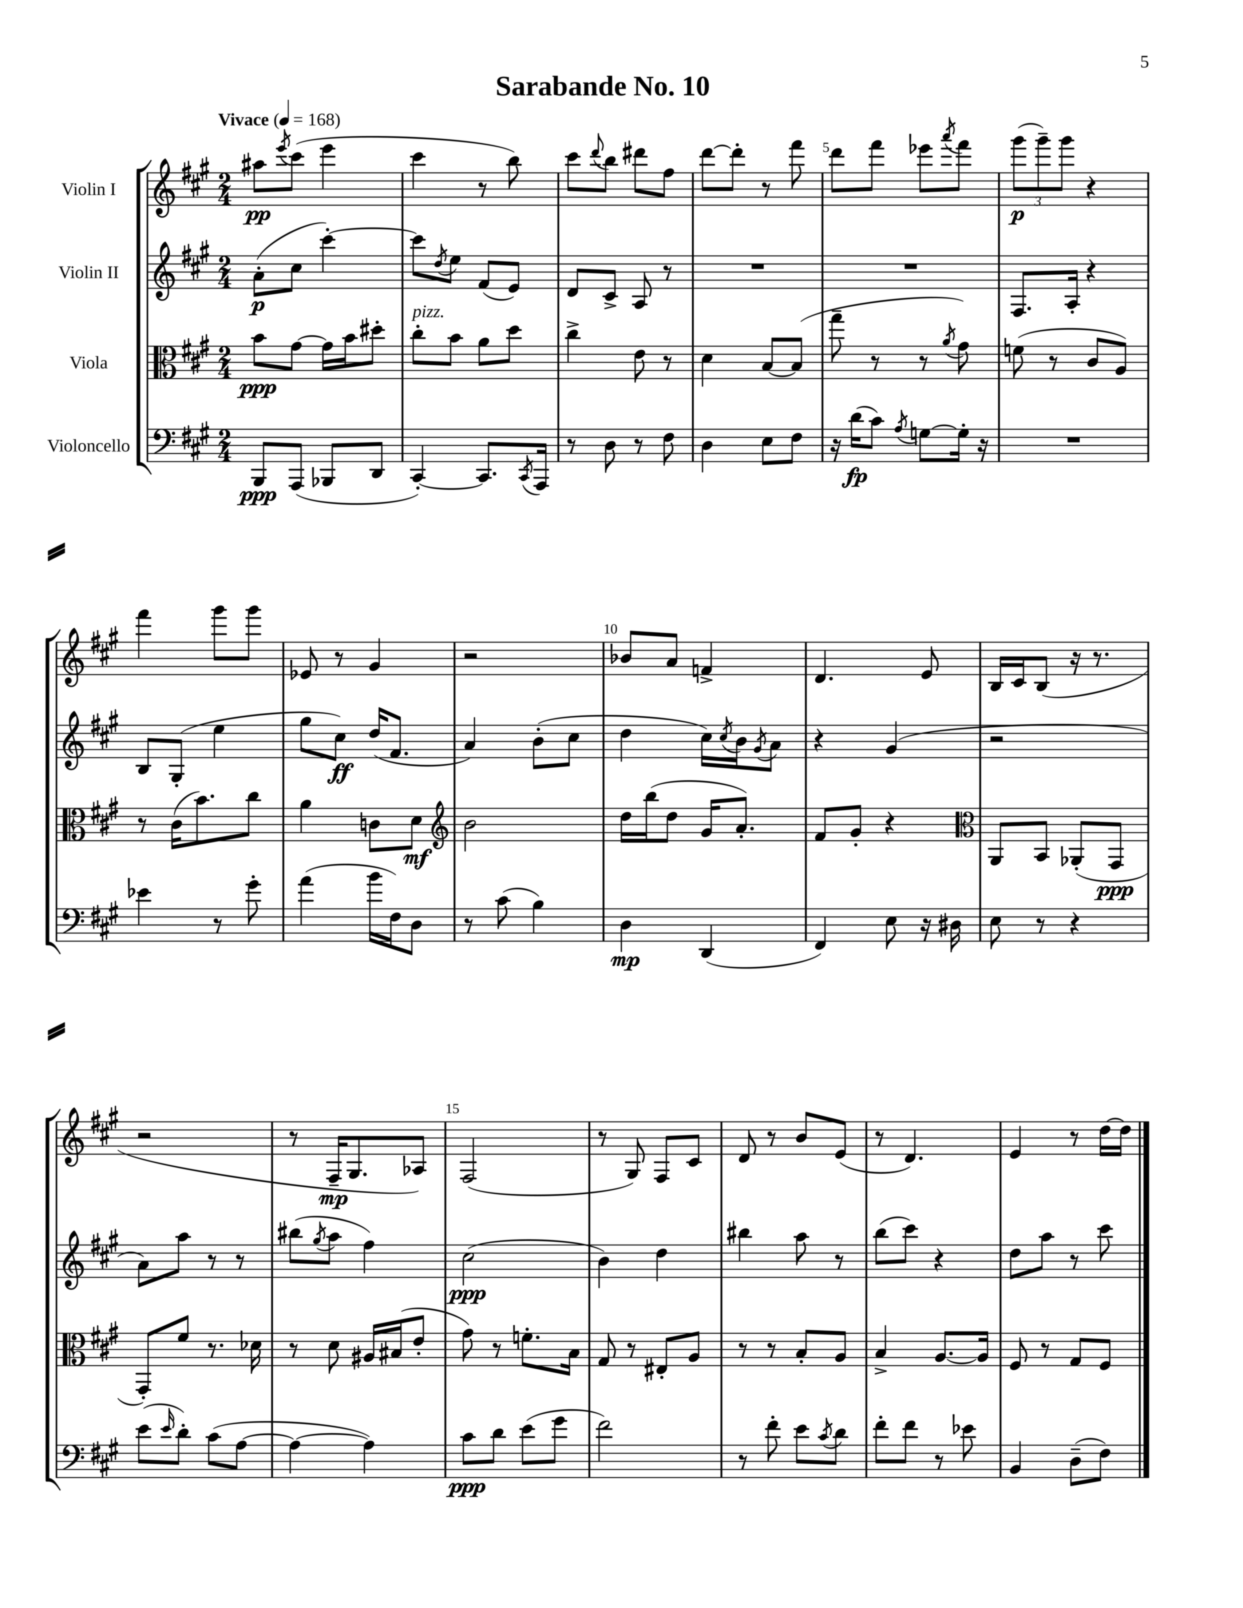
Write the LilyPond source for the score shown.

\header { title = "Sarabande No. 10" }
<<
\new StaffGroup <<
\new Staff = "s0" \with { instrumentName = "Violin I" } {
    \clef treble \key a \major \numericTimeSignature \time 2/4 \tempo "Vivace" 4 = 168
    ais''8\pp \acciaccatura { e'''8 } cis'''8( e'''4 |
    cis'''4 r8 b''8) |
    cis'''8 \appoggiatura { d'''8 } b''8 dis'''8 fis''8 |
    d'''8~ d'''8-. r8 fis'''8 |
    d'''8 fis'''8 ees'''8 \acciaccatura { a'''8 } fis'''8 |
    \tuplet 3/2 { gis'''8\p( gis'''8--) gis'''8 } r4 |
    fis'''4 gis'''8 gis'''8 |
    ees'8 r8 gis'4 |
    r2 |
    bes'8 a'8 f'4-> |
    d'4. e'8 |
    b16 cis'16 b8( r16 r8. |
    r2 |
    r8 fis16--\mp gis8. aes8) |
    fis2( |
    r8 gis8) fis8 cis'8 |
    d'8 r8 b'8 e'8( |
    r8 d'4.) |
    e'4 r8 d''16~ d''16 \bar "|." |
}
\new Staff = "s1" \with { instrumentName = "Violin II" } {
    \clef treble \key a \major \numericTimeSignature \time 2/4
    a'8-.\p( cis''8 cis'''4~-.) |
    cis'''8 \acciaccatura { d''8 } e''8 fis'8( e'8) |
    d'8 cis'8-> a8 r8 |
    R2 |
    R2 |
    fis8. a16-. r4 |
    b8 gis8-.( e''4 |
    gis''8 cis''8\ff) d''16( fis'8. |
    a'4) b'8-.( cis''8 |
    d''4 cis''16) \acciaccatura { cis''8 } b'16 \acciaccatura { gis'8 } a'8 |
    r4 gis'4( |
    r2 |
    a'8) a''8 r8 r8 |
    bis''8( \acciaccatura { gis''8 } a''8 fis''4) |
    cis''2\ppp( |
    b'4) d''4 |
    bis''4 a''8 r8 |
    b''8( cis'''8) r4 |
    d''8 a''8 r8 cis'''8 \bar "|." |
}
\new Staff = "s2" \with { instrumentName = "Viola" } {
    \clef alto \key a \major \numericTimeSignature \time 2/4
    b'8\ppp gis'8~ gis'16 b'16 dis''8-. |
    cis''8-.^\markup { \italic "pizz." } b'8 a'8 d''8 |
    cis''4-> e'8 r8 |
    d'4 b8~ b8( |
    gis''8-- r8 r8 \acciaccatura { a'8 } gis'8) |
    f'8( r8 cis'8 a8) |
    r8 cis'16( b'8.) cis''8 |
    a'4 c'8 d'8\mf |
    \clef treble b'2 |
    d''16 b''16( d''8 gis'16 a'8.-.) |
    fis'8 gis'8-. r4 |
    \clef alto a,8 b,8 aes,8-.( gis,8\ppp |
    gis,8-.) fis'8 r8. des'16 |
    r8 d'8 ais16 bis16( e'8-. |
    gis'8) r8 f'8.-. b16 |
    gis8 r8 eis8-. a8 |
    r8 r8 b8-. a8 |
    b4-> a8.~ a16 |
    fis8 r8 gis8 fis8 \bar "|." |
}
\new Staff = "s3" \with { instrumentName = "Violoncello" } {
    \clef bass \key a \major \numericTimeSignature \time 2/4
    b,,8\ppp a,,8( bes,,8 d,8 |
    cis,4~-.) cis,8. \acciaccatura { cis,8 } a,,16 |
    r8 d8 r8 fis8 |
    d4 e8 fis8 |
    r16 d'16\fp( cis'8) \acciaccatura { a8 } g8~ g16-. r16 |
    R2 |
    ees'4 r8 gis'8-. |
    a'4( b'16 fis16) d8 |
    r8 cis'8( b4) |
    d4\mp d,4( |
    fis,4) e8 r16 dis16 |
    e8 r8 r4 |
    e'8( \grace { e'16 } d'8-.) cis'8( a8~ |
    a4~ a4) |
    cis'8\ppp d'8 e'8( gis'8 |
    fis'2) |
    r8 fis'8-. e'8 \acciaccatura { cis'8 } d'8 |
    fis'8-. fis'8 r8 ees'8 |
    b,4 d8--( fis8) \bar "|." |
}
>>
>>
\layout { \context { \Score \override BarNumber.break-visibility = ##(#f #t #t) barNumberVisibility = #(every-nth-bar-number-visible 5) } }
